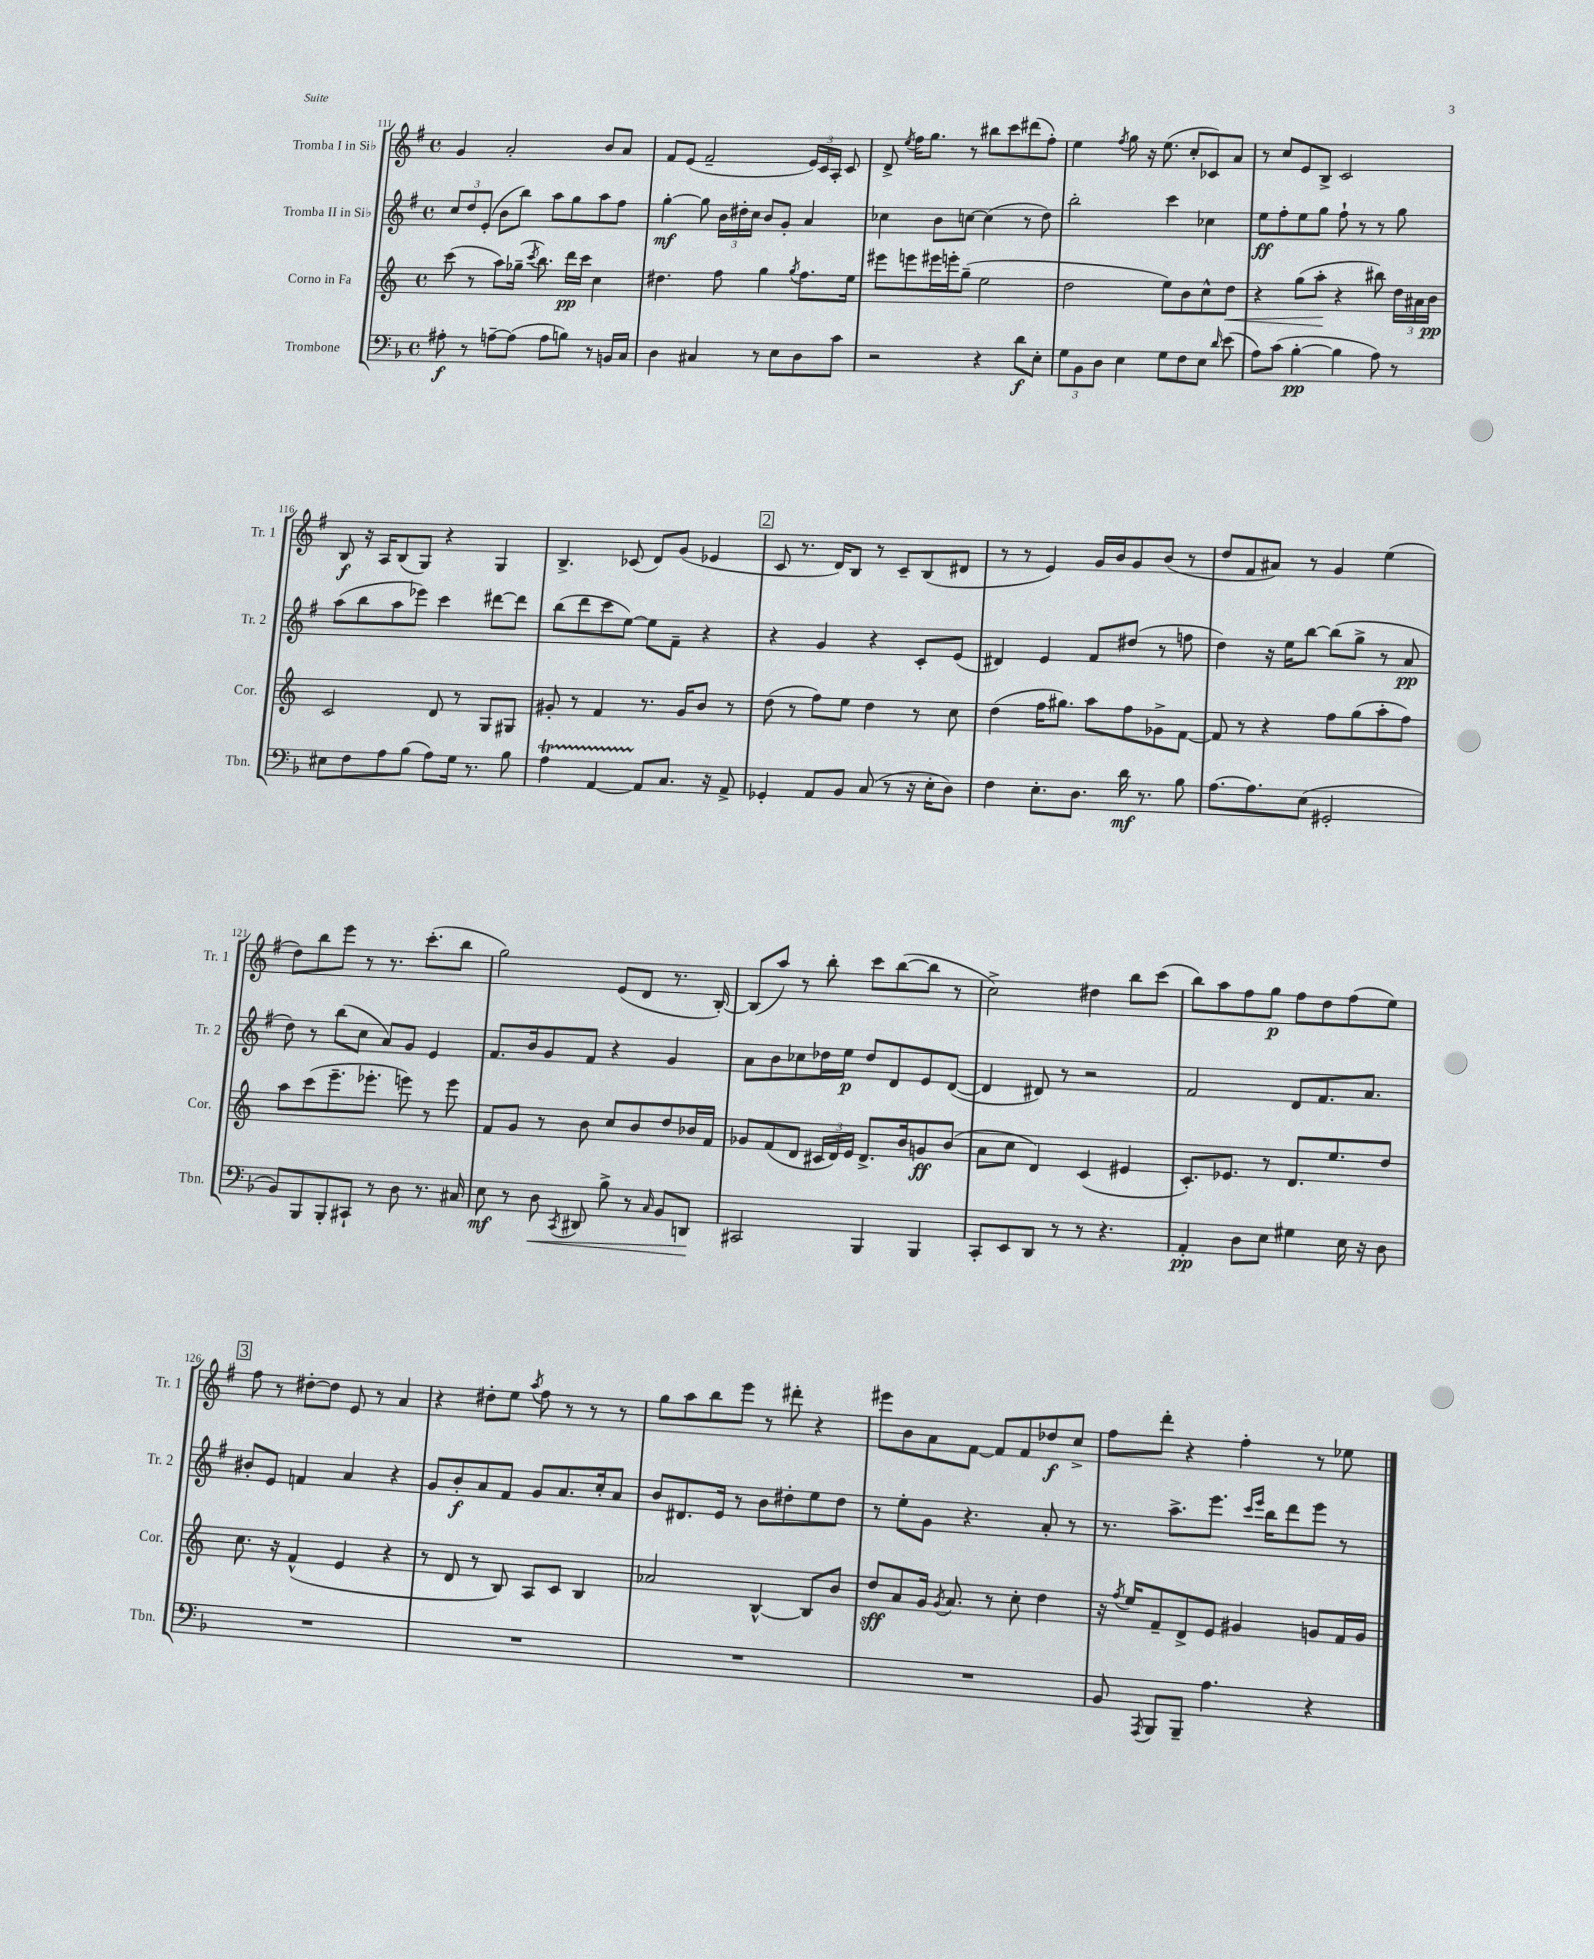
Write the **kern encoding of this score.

**kern	**kern	**kern	**kern
*staff4	*staff3	*staff2	*staff1
*clefF4	*clefG2	*clefG2	*clefG2
*k[b-]	*k[]	*k[f#]	*k[f#]
*M4/4	*M4/4	*M4/4	*M4/4
*met(c)	*met(c)	*met(c)	*met(c)
8A#'	(8ccc	12cc	4g
.	.	12dd	.
8r	8r	.	.
.	.	(12e'	.
[8A~	8aa)	8b	2a'
(8A]	(16gg-~	8bb)	.
.	8qccc	.	.
.	8.bb)	.	.
8A	.	8aa	.
8B)	16ddd	8gg	.
.	16ccc	.	.
8r	4cc	8aa	8b
16BB	.	8ff#	8a
16C	.	.	.
=	=	=	=
4D	4.dd#	[4gg'	8f#
.	.	.	(8e
4C#	.	8gg]	2f#~
.	8ff	24b	.
.	.	24dd#'	.
.	.	24cc	.
8r	4gg	8b	.
8E	.	8g'	.
.	8qgg	.	.
8D	8.ff	4a	24e)
.	.	.	24c
.	.	.	24A'
8c	.	.	8c
.	16ee	.	.
=	=	=	=
2r	8eee#	4cc-	8d^
.	.	.	8qee
.	8eee	.	16ff#
.	.	.	8.gg
.	16eee#	8b	.
.	16eee'	.	.
.	(8gg~	[8cc	8r
4r	2ee	(4cc]	8bb#
.	.	.	8ccc
8d	.	8r	(8ddd#
8E'	.	8dd)	8ff#')
=	=	=	=
12G	2dd	2bb'	4ee
12BB-	.	.	.
12D	.	.	.
.	.	.	8qff#
4E	.	.	8gg
.	.	.	16r
.	.	.	(8.ee
8G	8ee)	4ccc	.
8F	8b	.	8cc'
8E	8cc^^	4cc-	8c-)
16qqd	.	.	.
(8e	8dd	.	8a
=	=	=	=
8A)	4r	8ee	8r
(8c	.	8ff#'	8cc
[4B-'	(8gg	8ee	8e
.	8aa'	8gg	8B^
4B-]	4r	8ff#`	2c
.	.	8r	.
8A)	8bb#)	8r	.
8r	24dd	8gg	.
.	24a#	.	.
.	24b	.	.
=	=	=	=
8E#	2c	(8aa	8B
8F	.	8bb	16r
.	.	.	16A
8A	.	8aa	(8B
(8B-	.	8eee-)	8G)
8A)	8d	4ccc	4r
16G	8r	.	.
8.r	.	.	.
.	8G	[8ddd#	4G
8B-	8G#	8ddd#]	.
=	=	=	=
4A	8g#'	(8bb	4.B^
.	8r	8ddd	.
[4AA	4f	8ccc	.
.	.	[8ee)	(8c-
8AA]	8.r	8ee]	8d)
8.C	.	8f#~	(8g
.	16g#	.	.
.	8b	4r	4e-
16r	.	.	.
8AA^	8r	.	.
=	=	=	=
4GG-'	(8dd	4r	8c
.	8r	.	8.r
8AA	8ff)	4g	.
.	.	.	16d)
8BB-	8ee	.	8B
(8C	4dd	4r	8r
8r	.	.	8c~
16r	8r	8c'	(8B
16E'	.	.	.
8D)	8cc	(8e	8d#
=	=	=	=
4F	(4dd	4d#)	8r
.	.	.	8r
8.E'	16ff	4e	4e)
.	8.gg#)	.	.
8.D	.	.	.
.	8aa	8f#	16g
.	.	.	16b
16d	8ff	(8dd#	8g
8.r	.	.	.
.	8g-^	8r	(8b
8B-	[8f	8ff	8r
=	=	=	=
[8.A	8f]	4dd)	8dd
.	8r	.	8f#
8.A]	.	.	.
.	4r	16r	8a#)
.	.	16ee	.
(8E	.	[8bb	8r
2GG#'	8ff	(8bb]	4g
.	(8gg	8gg^	.
.	8aa'	8r	(4ee
.	8ff)	8a	.
=	=	=	=
8BB-)	8aa	8dd)	8dd)
8BBB-	(8ccc	8r	8bb
8BBB-'	8.eee~	(8bb	8eee
8CC#`	.	8cc	8r
.	8.eee-'	.	.
8r	.	8a)	8.r
8D	8eee)	8g	.
.	.	.	(8.ccc'
8.r	8r	4e	.
.	8eee	.	8bb
16C#	.	.	.
=	=	=	=
8E	8f	8.f#	2gg)
8r	8g	.	.
.	.	16b	.
8D	8r	8g	.
8qCC	.	.	.
8DD#	8b	8f#	.
8B-^	8cc	4r	(8e
8r	8b	.	8d
16qqC	.	.	.
8BB-	8dd	4g	8.r
8DD	16b-	.	.
.	16f	.	[16B')
=	=	=	=
2CC#	8g-	8a	(8B]
.	(8f	8b	8aa)
.	8d	8cc-	8r
.	24c#	16dd-	8bb'
.	24d)	.	.
.	.	16ee	.
.	24e	.	.
4BBB-	8.d^	8dd-	8ccc
.	.	8d	([8bb
.	16b	.	.
4BBB-	8g	8e	8bb]
.	(8b	([8d	8r
=	=	=	=
8CC'	8a	4d]	2cc^)
8EE	8cc	.	.
8DD	4d)	8d#)	.
8r	.	8r	.
8r	(4c	2r	4dd#
4.r	.	.	.
.	4e#	.	8bb
.	.	.	(8ccc
=	=	=	=
4AA'	8.c')	2f#	8bb)
.	.	.	8aa
.	8.e-	.	.
8D	.	.	8ff#
8E	8r	.	8gg
4G#	8.d	8d	8ff#
.	.	8.f#	8dd
.	8.ee	.	.
16E	.	.	(8ff#
16r	.	8.a	.
8D	8dd	.	8ee)
=	=	=	=
1r	8.cc	8b#'	8ff#
.	.	8e	8r
.	16r	.	.
.	(4f^^	4f	[8dd#'
.	.	.	8dd#]
.	4e	4a	8e
.	.	.	8r
.	4r	4r	4a
=	=	=	=
1r	8r	8g	4r
.	8d	8b'	.
.	8r	8a	8dd#'
.	8B)	8f#	8ee
.	.	.	8qaa
.	8A	8g	8ff#
.	8c	8.a	8r
.	4B	.	8r
.	.	16cc'	.
.	.	8a	8r
=	=	=	=
1r	2a-	8b	8gg
.	.	8.d#	8aa
.	.	.	8bb
.	.	16e	.
.	.	8r	8eee
.	[4B^^	8b	8r
.	.	8dd#'	8ddd#'
.	8B]	8ee	4r
.	8b	8dd#	.
=	=	=	=
1r	8dd	8r	8eee#
.	8a	8ee'	8b
.	16g	8g	8a
.	8qg	.	.
.	8.a	.	.
.	.	4.r	[8f#
.	8r	.	8f#]
.	8cc'	.	8f#
.	4dd	8a'	8dd-
.	.	8r	8cc^
=	=	=	=
8BB-	16r	8.r	8ff#
.	8qff	.	.
.	16ee	.	.
8qAAA	.	.	.
8BBB-	8f~	.	8ddd'
.	.	8.aa^	.
8BBB-~	8d^	.	4r
4.A	8e	8.eee	.
.	4g#	.	4ff#'
.	.	16qqccc	.
.	.	16qqeee	.
.	.	16bb	.
.	.	8ddd	.
4r	8g	8eee	8r
.	16f	8r	8ee-
.	16g	.	.
==	==	==	==
*-	*-	*-	*-
